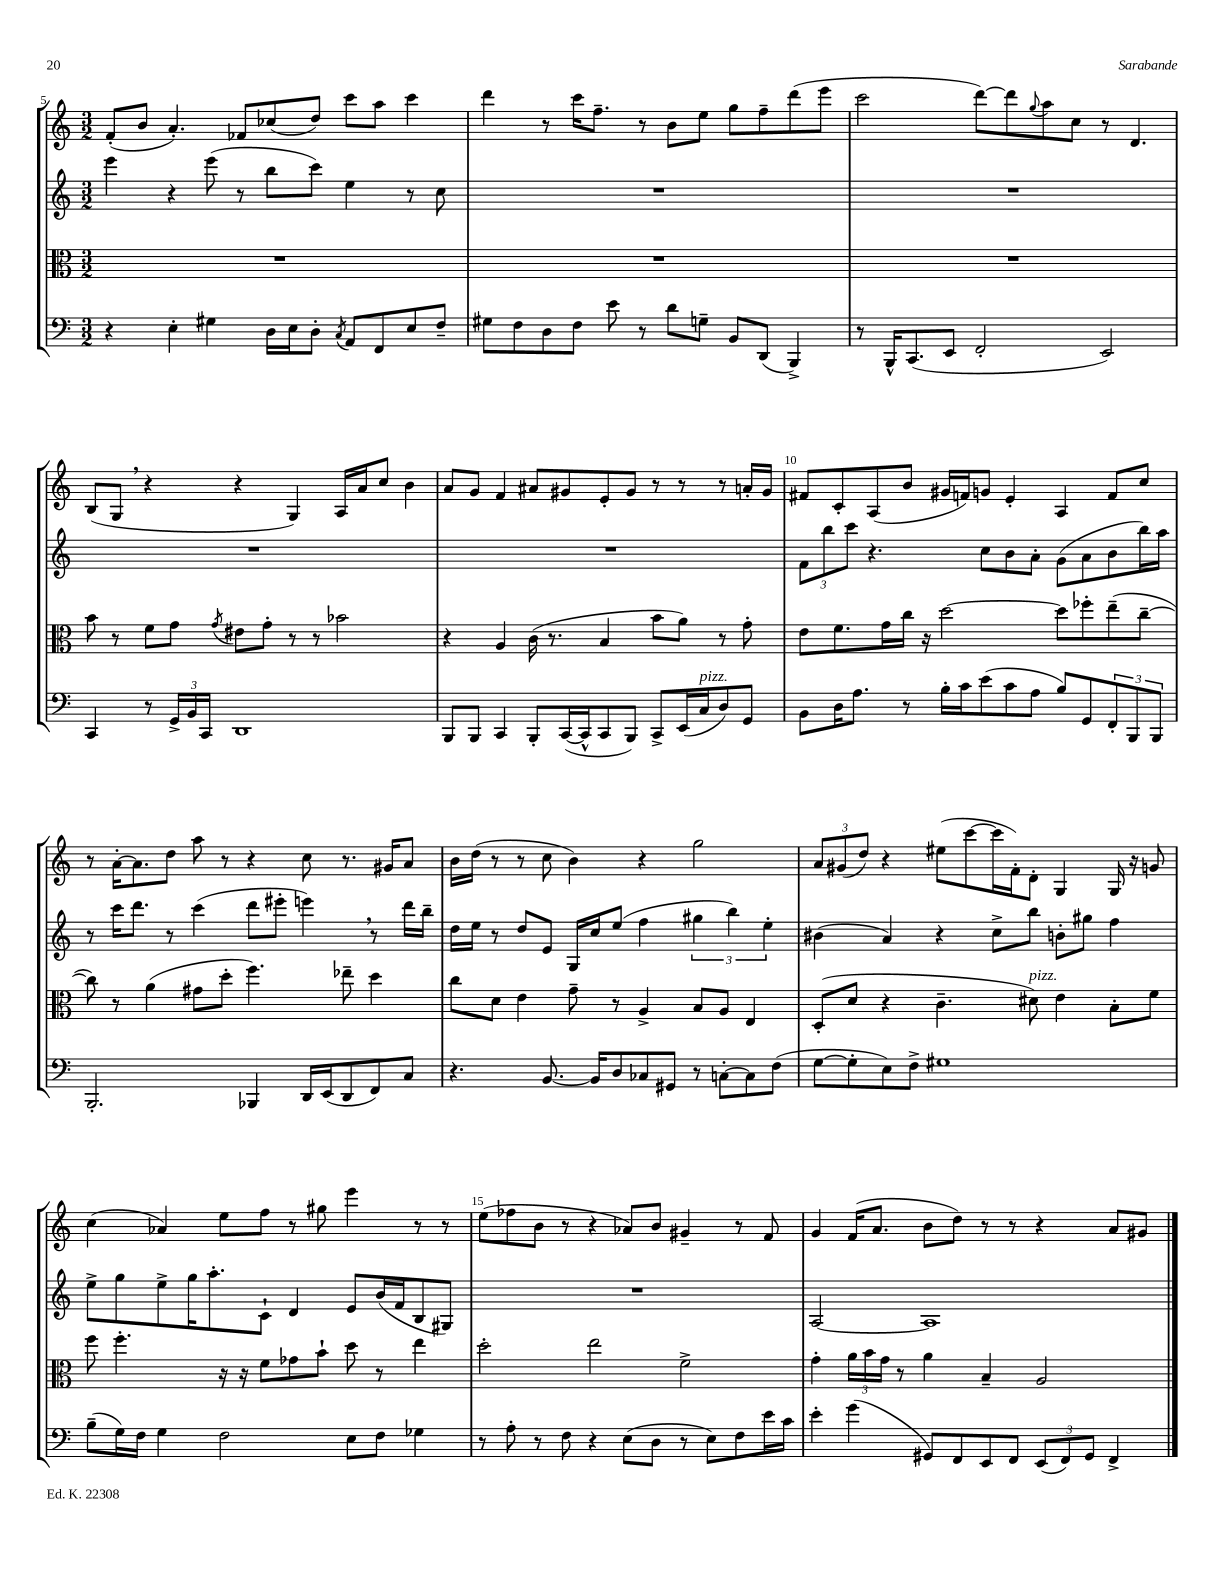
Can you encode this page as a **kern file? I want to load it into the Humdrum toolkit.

**kern	**kern	**kern	**kern
*part4	*part3	*part2	*part1
*staff4	*staff3	*staff2	*staff1
*clefF4	*clefC3	*clefG2	*clefG2
*k[]	*k[]	*k[]	*k[]
*M3/2	*M3/2	*M3/2	*M3/2
=5	=5	=5	=5
4r	1.r	4eee\	(8f'/L
.	.	.	8b/J
4E'\	.	4r	4.a'/)
4G#X\	.	(8eee\	.
.	.	8r	8f-X/L
16D\LL	.	8bb\L	(8cc-X/
16E\J	.	.	.
8D'\J	.	8ccc\J)	8dd/J)
8qC/	.	.	.
8AA/L	.	4ee\	8ccc\L
8FF/	.	.	8aa\J
8E/	.	8r	4ccc\
8F~/J	.	8cc\	.
=6	=6	=6	=6
8G#X\L	1.r	1.r	4ddd\
8F\	.	.	.
8D\	.	.	8r
8F\J	.	.	16ccc\KL
.	.	.	8.ff~\J
8e\	.	.	.
8r	.	.	8r
8d\L	.	.	8b\L
8Gn~\J	.	.	8ee\J
8BB/L	.	.	8gg\L
(8DD/J	.	.	8ff~\
4BBB^/)	.	.	(8ddd\
.	.	.	8eee\J
=7	=7	=7	=7
8r	1.r	1.r	2ccc\
16BBB^^/KL	.	.	.
(8.CC/	.	.	.
8EE/J	.	.	.
2FF'/	.	.	[8ddd\L)
.	.	.	8ddd\]
.	.	.	8qqgg/
.	.	.	8aa\
.	.	.	8cc\J
2EE/)	.	.	8r
.	.	.	4.d/
!!LO:LB:g=z
=8	=8	=8	=8
4CC/	8b\	1.r	(8B/L
.	8r	.	8G,/J
8r	8f\L	.	4r
24GG^/LL	8g\J	.	.
24BB/	.	.	.
24CC/JJ	.	.	.
.	8qg/	.	.
1DD	8e#X\L	.	4r
.	8g'\J	.	.
.	8r	.	4G/)
.	8r	.	.
.	2b-X\	.	16A/LL
.	.	.	16a/J
.	.	.	8cc/J
.	.	.	4b\
=9	=9	=9	=9
8BBB/L	4r	1.r	8a/L
8BBB/J	.	.	8g/J
4CC/	4A/	.	4f/
8BBB'/L	(16c\	.	8a#X/L
.	8.r	.	.
([16CC/L	.	.	8g#X/
16CC^^/J]	.	.	.
8CC/	4B/	.	8e'/
8BBB/J)	.	.	8g#/J
8CC^/L	8b\L	.	8r
(16EE/L	8a\J)	.	8r
!LO:TX:a:i:t=pizz.	!	!	!
16C/J	.	.	.
8D/)	8r	.	8r
8GG/J	8g'\	.	16an'/LL
.	.	.	16g#/JJ
=10	=10	=10	=10
8BB\L	8e\L	12f\L	8f#X/L
.	.	12bb\	.
16D\K	8.f\	.	8c'/
.	.	12ccc\J	.
8.A\J	.	.	.
.	.	4.r	(8A/
.	16g\L	.	.
8r	16cc\JJ	.	8b/J
.	16r	.	.
16B'\LL	[2dd\	.	16g#X/LL
16c\J	.	.	16fn/J)
(8e\	.	8cc\L	8gn/J
8c\	.	8b\	4e'/
8A\J	.	8a'\J	.
8B/L)	8dd\L]	(8g\L	4A/
8GG/	8ff-X'\	8a\	.
12FF'/	(8ee~\	8b\	8f/L
12BBB/	.	.	.
.	[8cc~\J	16bb\L)	8cc/J
12BBB/J	.	.	.
.	.	16aa\JJ	.
!!LO:LB:g=z
=11	=11	=11	=11
2.BBB'/	8cc\])	8r	8r
.	8r	16ccc\KL	[16a'\KL
.	.	8.ddd\J	8.a\]
.	(4a\	.	.
.	.	8r	8dd\J
.	8g#X\L	(4ccc\	8aa\
.	8dd'\J	.	8r
4BBB-X/	4.ff\)	8ddd\L	4r
.	.	8eee#X'\J	.
16DD/LL	.	4eeen,\)	8cc\
(16EE/J	.	.	.
8DD/	8ee-X~\	.	8.r
8FF/)	4dd\	8r	.
.	.	.	16g#X/KL
8C/J	.	16ddd\LL	8a/J
.	.	16bb~\JJ	.
=12	=12	=12	=12
4.r	8cc\L	16dd\LL	16b\LL
.	.	16ee\JJ	(16dd\JJ
.	8d\J	8r	8r
.	4e\	8dd/L	8r
[8.BB/	.	8e/J	8cc\
.	8g~\	16G/LL	4b\)
16BB/KL]	.	16cc/J	.
8D/	8r	(8ee/J	.
8C-X/	4A^/	4ff\	4r
8GG#X/J	.	.	.
8r	8B/L	6gg#X\	2gg\
[8Cn'\L	8A/J	.	.
.	.	6bb\)	.
8C\]	4E/	.	.
.	.	6ee'\	.
(8F\J	.	.	.
=13	=13	=13	=13
[8G\L	(8D'/L	(4b#X\	12a/L
.	.	.	(12g#X/
8G'\]	8d/J	.	.
.	.	.	12dd/J)
8E\)	4r	4a/)	4r
8F^\J	.	.	.
1G#X	4.c~\	4r	(8ee#X\L
.	.	.	[8ccc\
.	.	8cc^\L	16ccc\L]
.	.	.	16f'\J)
!	!LO:TX:a:i:t=pizz.	!	!
.	8d#X\)	8bb\J	8d'\J
.	4e\	8bn'\L	4G/
.	.	8gg#X\J	.
.	8B'\L	4ff\	16G/
.	.	.	16r
.	8f\J	.	8gn/
!!LO:LB:g=z
=14	=14	=14	=14
(8B~\L	8ff\	8ee^\L	(4cc\
16G\L)	4.ff'\	8gg\	.
16F\JJ	.	.	.
4G\	.	8ee^\	4a-X/)
.	.	16gg\K	.
.	.	8.aa'\	.
2F\	16r	.	8ee\L
.	16r	.	.
.	8f\L	8c`\J	8ff\J
.	8g-X\	4d/	8r
.	8b`\J	.	8gg#X\
8E\L	8dd\	8e/L	4eee\
8F\J	8r	(16b/L	.
.	.	16f/J	.
4G-X\	4ee\	8B/	8r
.	.	8G#X/J)	8r
=15	=15	=15	=15
8r	2dd'\	1.r	(8ee\L
8A'\	.	.	8ff-X\
8r	.	.	8b\J
8F\	.	.	8r
4r	2ee\	.	4r
(8E\L	.	.	8a-X/L)
8D\J	.	.	8b/J
8r	2f^\	.	4g#X~/
8E\L)	.	.	.
8F\	.	.	8r
16e\L	.	.	8f/
16c\JJ	.	.	.
=16	=16	=16	=16
4e'\	4g'\	[2A/	4g/
(4g\	24a\LL	.	(16f/KL
.	24b\	.	.
.	.	.	8.a/J
.	24g\JJ	.	.
.	8r	.	.
8GG#X/L)	4a\	1A]	8b\L
8FF/	.	.	8dd\J)
8EE/	4B~/	.	8r
8FF/J	.	.	8r
(12EE/L	2A/	.	4r
12FF/)	.	.	.
12GG#/J	.	.	.
4FF^/	.	.	8a/L
.	.	.	8g#X/J
==	==	==	==
*-	*-	*-	*-
